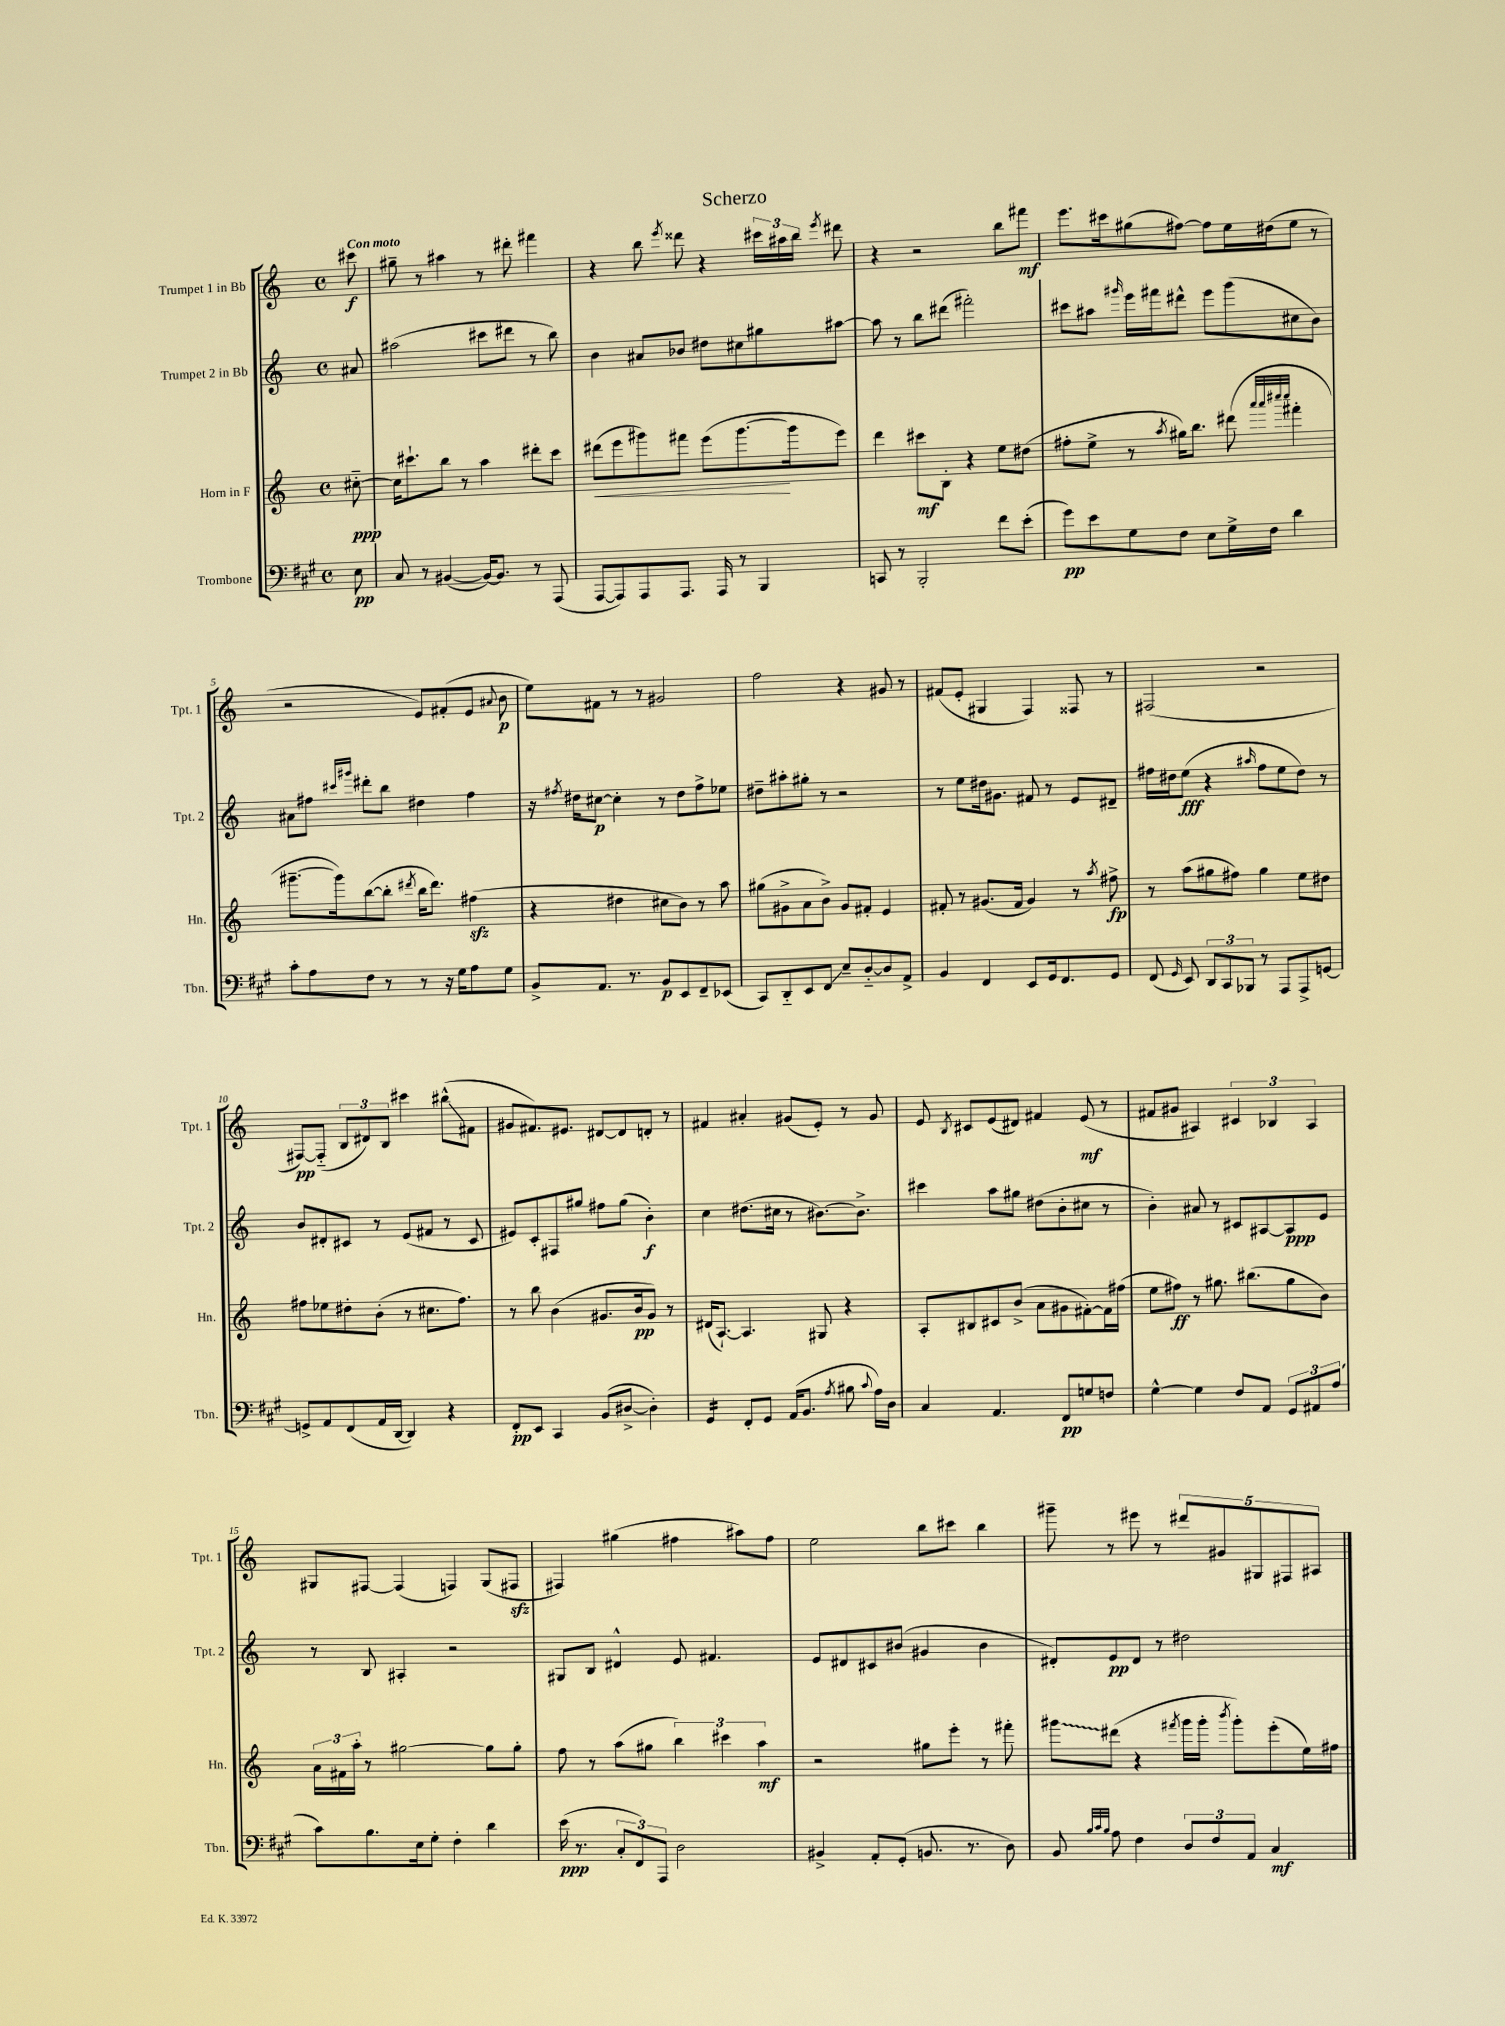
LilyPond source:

\header { title = "Scherzo" }
<<
\new StaffGroup <<
\new Staff = "s0" \with { instrumentName = "Trumpet 1 in Bb" shortInstrumentName = "Tpt. 1" } {
    \clef treble \key c \major \defaultTimeSignature \time 4/4 \partial 8 \tempo "Con moto"
    \autoBeamOff cis'''8\f |
    gis''8-- r8 ais''4 r8 dis'''8-. fis'''4 |
    r4 b''8 \acciaccatura { e'''8 } disis'''8 r4 \tuplet 3/2 { cis'''16[ ais''16 b''16] } \acciaccatura { e'''8 } dis'''8 |
    r4 r2 b''8[ fis'''8]\mf |
    e'''8.[ cis'''16 gis''8( fis''8]~) fis''8[ e''16 dis''16( e''8] r8 |
    r2 e'8[) fis'8-.( e'8] \appoggiatura { ais'8 } b'8\p |
    e''8[) fis'8] r8 r8 gis'2 |
    f''2 r4 gis'8 r8 |
    fis'8[( e'8]-. gis4 f4) fisis8 r8 |
    fis2( r2 |
    fis8[~\pp) fis8]-_( \tuplet 3/2 { b8[ dis'8) b8] } cis'''4 bis''8[-^\glissando( fis'8] |
    gis'8[ fis'8.) eis'8.] dis'8[~ dis'8 d'8]-. r8 |
    fis'4 ais'4-. gis'8[( e'8]-.) r8 gis'8 |
    e'8 \acciaccatura { b8 } cis'8[ e'8( dis'8]) fis'4 e'8\mf( r8 |
    fis'8[ gis'8] ais4) \tuplet 3/2 { cis'4 bes4 ais4 } |
    gis8[ fis8]~ fis4( f4) gis8[( fis8]\sfz |
    fis4) gis''4( fis''4 ais''8[) fis''8] |
    e''2 b''8[ cis'''8] b''4 |
    gis'''8-- r8 eis'''8 r8 \tuplet 5/4 { dis'''8[ gis'8 gis8 fis8 ais8] } \bar "|." |
}
\new Staff = "s1" \with { instrumentName = "Trumpet 2 in Bb" shortInstrumentName = "Tpt. 2" } {
    \clef treble \key c \major \defaultTimeSignature \time 4/4 \partial 8
    \autoBeamOff ais'8 |
    ais''2( cis'''8[ dis'''8] r8 b''8) |
    b'4 ais'8[ bes'8] dis''8[ cis''8 gis''8 ais''8]~ |
    ais''8 r8 b''8[ dis'''8]( fis'''2-.) |
    cis'''8[ ais''8] \grace { gis'''16 } e'''16[ fis'''16 dis'''8]-^ e'''8[ gis'''8( cis''8 b'8]) |
    ais'8[ fis''8] \grace { cis'''16[ gis'''16] } dis'''8[-. b''8] dis''4 fis''4 |
    r16 \acciaccatura { fis''8 } dis''16[ cis''8]~\p cis''4-. r8 dis''8[ fis''8-> ees''8] |
    dis''8[-- ais''8-. gis''8]-. r8 r2 |
    r8 e''8[ dis''16 gis'8.] fis'8 r8 e'8[ dis'8]-- |
    fis''16[ dis''16 e''8]\fff( r4 \grace { ais''16 } fis''8[ e''8 dis''8]) r8 |
    b'8[ dis'8-. cis'8] r8 e'8[( fis'8] r8 cis'8 |
    eis'8[) c'8-. fis8 gis''8] fis''8[ gis''8]( b'4-.\f) |
    c''4 dis''8.[( cis''16] r8 bis'8.[~) bis'8.]-> |
    cis'''4 a''8[ gis''8] dis''8[( b'8-. cis''8] r8 |
    b'4-.) ais'8 r8 cis'8[ ais8~ ais8\ppp e'8] |
    r8 b8 ais4-. r2 |
    gis8[ b8] dis'4-^ e'8 fis'4. |
    e'8[ dis'8 cis'8 bis'8]( gis'4 bis'4 |
    dis'8[-.) e'8\pp dis'8] r8 dis''2 \bar "|." |
}
\new Staff = "s2" \with { instrumentName = "Horn in F" shortInstrumentName = "Hn." } {
    \clef treble \key c \major \defaultTimeSignature \time 4/4 \partial 8
    \autoBeamOff cis''8~-_\ppp |
    cis''16[ cis'''8.-! b''8] r8 a''4 dis'''8[-. cis'''8] |
    dis'''8[\<( e'''8 gis'''8) fis'''8] e'''8[( gis'''8.~\! gis'''16 e'''8]) |
    d'''4 cis'''8[\mf b8]-. r4 e''8[ dis''8]( |
    fis''8[-. e''8]-> r8 \acciaccatura { a''8 } gis''16[) b''8.] dis'''8( \grace { a'''32[ a'''32 cis''''32 cis''''32] } fis'''4-. |
    gis'''8.[~-- gis'''16) b''8~( b''8]-. \acciaccatura { dis'''8 } b''16[ dis'''8.]) fis''4\sfz( |
    r4 dis''4 cis''8[ b'8]) r8 a''8 |
    gis''8[( gis'8-> a'8 b'8]->) gis'8[ fis'8]-. e'4 |
    fis'8-. r8 gis'8.[( fis'16] gis'4) r8 \acciaccatura { a''8 } fis''8->\fp |
    r8 a''8[( gis''8 fis''8]) gis''4 e''8[ dis''8] |
    fis''8[ ees''8 dis''8-. b'8]-.( r8 cis''8.[ fis''8.]) |
    r8 b''8 b'4( gis'8.[ b'16\pp gis'8]) r8 |
    dis'16[( a8.]~-!) a4. gis8 r4 |
    a8[-. bis8 cis'8 b'8]->( a'8[ gis'8 fis'8~-.) fis'16 fis''16]( |
    e''8[ fis''8]\ff) r8 gis''8. bis''8.[( gis''8 b'8]) |
    \tuplet 3/2 { a'16[ fis'16 a''16]-. } r8 gis''2~ gis''8[ gis''8]-. |
    f''8 r8 a''8[( gis''8] \tuplet 3/2 { b''4) cis'''4 a''4\mf } |
    r2 gis''8[ e'''8]-. r8 fis'''8-. |
    \once \override Glissando.style = #'zigzag gis'''8[\glissando dis'''8]( r4 \acciaccatura { fis'''8 } gis'''16[ gis'''16]-. \acciaccatura { b'''8 } gis'''8[-.) e'''8-.( e''16) fis''16] \bar "|." |
}
\new Staff = "s3" \with { instrumentName = "Trombone" shortInstrumentName = "Tbn." } {
    \clef bass \key a \major \defaultTimeSignature \time 4/4 \partial 8
    \autoBeamOff e8\pp |
    cis8 r8 bis,4~( bis,16[~) bis,8.] r8 a,,8( |
    a,,8[~ a,,8) a,,8 a,,8.] a,,16 r8 b,,4 |
    c,8 r8 b,,2-. fis'8[ e'8]-.( |
    gis'8[\pp) e'8 gis8 fis8] e8[ gis16-> fis16] d'4 |
    cis'8[-. a8 fis8] r8 r8 r16 gis16[ a8 gis8] |
    b,8[-> a,8.] r8. b,8[\p e,8 fis,8-- ees,8]( |
    cis,8[) d,8-_ e,8 fis,8]\glissando e8[-- d8~-_ d8 a,8]-> |
    b,4 fis,4 e,8[ gis,16 fis,8. gis,8] |
    fis,8( \grace { gis,16 } e,8) \tuplet 3/2 { d,8[ cis,8 bes,,8] } r8 a,,8[ a,,8-> g,8]~ |
    g,8[-> a,8 fis,8( a,16 d,16]~ d,4) r4 |
    fis,8[-.\pp e,8] cis,4 b,8[( dis8]~-> dis4-.) |
    gis,4:16 fis,8[-. gis,8] a,16[( b,8.] \acciaccatura { a8 } bis8 \appoggiatura { cis'8 } a16[) d16] |
    cis4 a,4. fis,8[\pp g8 f8] |
    gis4~-^ gis4 fis8[ a,8] \tuplet 3/2 { gis,8[ ais,8 a8]( } |
    cis'8[) b8. e16 gis8]-. fis4-. d'4 |
    e'16\ppp( r8. \tuplet 3/2 { cis8[-. fis,8) a,,8] } d2 |
    bis,4-> a,8[-. gis,8]-.( b,8. r8. d8) |
    b,8 \grace { b32[ cis'32 b32] } a8 fis4 \tuplet 3/2 { d8[ fis8 a,8] } cis4\mf \bar "|." |
}
>>
>>
